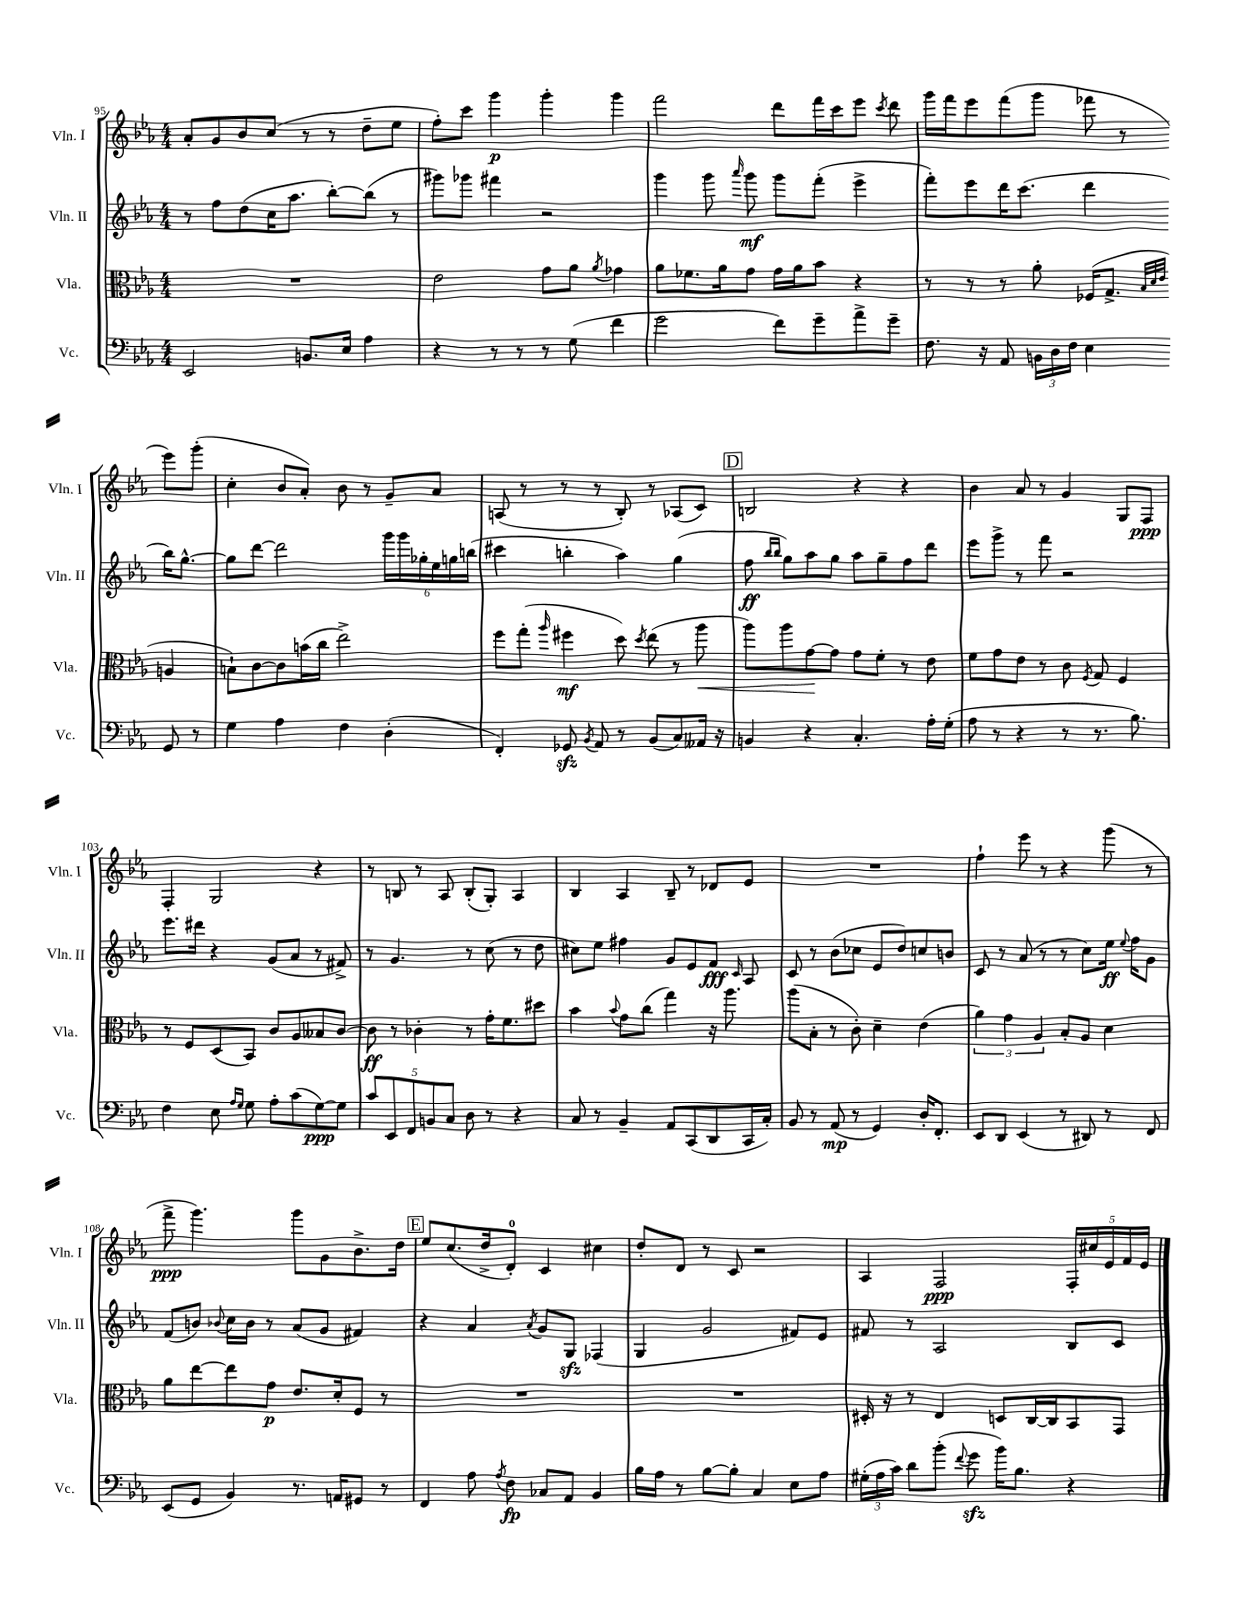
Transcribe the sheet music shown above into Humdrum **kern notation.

**kern	**kern	**kern	**kern
*staff4	*staff3	*staff2	*staff1
*clefF4	*clefC3	*clefG2	*clefG2
*k[b-e-a-]	*k[b-e-a-]	*k[b-e-a-]	*k[b-e-a-]
*M4/4	*M4/4	*M4/4	*M4/4
2EE-	1r	8r	8a-'
.	.	8ff	8g
.	.	(8dd	8b-
.	.	16cc	(8cc
.	.	8.aa-	.
8.BB	.	.	8r
.	.	[8bb-')	8r
16E-	.	.	.
4A-	.	(8bb-]	8dd~
.	.	8r	8ee-
=	=	=	=
4r	2e-	8ggg#)	8ff')
.	.	8ggg-	8ccc
8r	.	4fff#	4ggg
8r	.	.	.
8r	8g	2r	4ggg'
(8G	8a-	.	.
.	8qa-	.	.
4f	4g-	.	4ggg
=	=	=	=
2g	8a-	4ggg	2fff
.	8.f-	.	.
.	.	8ggg	.
.	16a-	.	.
.	.	16qqaaa-	.
.	8g	8ggg	.
8f)	16g	8ggg	8ddd
.	16a-	.	.
8g~	8b-	(8fff'	16fff
.	.	.	16ccc
8a-^	4r	4eee-^	8eee-
.	.	.	8qccc
8g~	.	.	8ddd
=	=	=	=
8.F	8r	8fff')	16ggg
.	.	.	16fff
.	8r	8eee-	8eee-
16r	.	.	.
8AA-	8r	16ddd	(8fff
.	.	(8.ccc	.
24BB	8a-'	.	8ggg
24D	.	.	.
24F	.	.	.
4E-	(16F-	4ddd	8fff-
.	8.G^	.	.
.	.	.	8r
.	32qqB-	.	.
.	32qqd	.	.
.	32qqe-	.	.
8GG	4A	16bb-)	8eee-)
.	.	[8.gg^^	.
8r	.	.	(8ggg'
=	=	=	=
4G	8B`)	8gg]	4cc'
.	[8c	[8ddd	.
4A-	8c]	2ddd]	8b-
.	(16b	.	8a-')
.	16cc	.	.
4F	2ee-^)	.	8b-
.	.	.	8r
(4D'	.	24ggg	8g~
.	.	24ggg	.
.	.	24gg-'	.
.	.	24ee-	8a-
.	.	24gg	.
.	.	(24bb	.
=	=	=	=
4FF')	8ff	4ccc#	(8A
.	(8gg'	.	8r
.	16qqaa-	.	.
8GG-	4ff#	4bb'	8r
8qBB-	.	.	.
8AA-	.	.	8r
8r	8dd)	4aa-)	8B-')
.	8qdd	.	.
(8BB-	(8ee-	.	8r
8C)	8r	(4gg	(8A-
16AA--	8aa-	.	8c)
16r	.	.	.
=	=	=	=
4BB	8aa-)	8ff	2B
.	.	16qqbb-	.
.	.	16qqbb-	.
.	8aa-	8gg)	.
4r	[8g	8aa-	.
.	8g]	8gg	.
4.C'	8g	8aa-	4r
.	8f'	8gg~	.
.	8r	8ff	4r
16A-'	8e-	8ddd	.
(16G'	.	.	.
=	=	=	=
8A-	8f	8eee-	4b-
8r	8g	8ggg^	.
4r	8e-	8r	8a-
.	8r	8fff	8r
8r	8c	2r	4g
.	8qF	.	.
8.r	8G	.	.
.	4F	.	8G
8.B-)	.	.	.
.	.	.	8F
=	=	=	=
4F	8r	8.eee-	4F'
.	8F	.	.
.	.	16ddd#	.
8E-	(8D	4r	2G
16qqA-	.	.	.
16qqG	.	.	.
8G	8BB-)	.	.
8A-'	8c	(8g	.
(8c	8A-	8a-	.
[8G)	8B--	8r	4r
8G]	[8c	8f#^)	.
=	=	=	=
10c	8c]	8r	8r
10EE-	.	.	.
.	8r	4.g	8B
10FF	.	.	.
.	4c-'	.	8r
10BB	.	.	.
.	.	.	8A-
10C	.	.	.
8D	8r	8r	(8B'
8r	16g'	(8cc	8G')
.	8.f	.	.
4r	.	8r	4A-
.	8dd#	8dd	.
=	=	=	=
8C	4b-	8cc#)	4B-
8r	.	8ee-	.
.	8qqb-	.	.
4BB-~	8g	4ff#	4A-
.	(8cc	.	.
8AA-	4gg)	8g	8B-~
(8CC	.	8e-	8r
8DD	16r	8f	8d-
.	8.aa-	.	.
.	.	16qqc	.
16CC	.	8A-	8e-
16C')	.	.	.
=	=	=	=
8BB-	(8aa-	8c	1r
8r	8B-'	8r	.
(8AA-	8r	(8b-	.
8r	8c')	8cc-	.
4GG)	4d~	8e-	.
.	.	8dd)	.
16D'	(4e-	8cc	.
8.FF'	.	.	.
.	.	8b	.
=	=	=	=
8EE-	6a-)	8c	4ff`
8DD	.	8r	.
.	6g	.	.
(4EE-	.	(8a-	8eee-
.	6A-	.	.
.	.	8r	8r
8r	8B-'	8r	4r
8DD#)	8A-	8cc)	.
8r	4d	16ee-	(8ggg
.	.	8qqee-	.
.	.	16ff	.
8FF	.	8g	8r
=	=	=	=
(8EE-	8a-	(8f	8fff^
8GG	[8ee-	8b)	4.ggg)
.	.	8qqb-	.
4BB-)	8ee-]	16cc	.
.	.	16b-	.
.	8g	8r	.
8.r	8.e-	(8a-	8ggg
.	.	8g	8g
16AA	16d'	.	.
8GG#	8F	4f#)	8.b-^
8r	8r	.	.
.	.	.	16dd
=	=	=	=
4FF	1r	4r	8ee-
.	.	.	(8.cc
8A-	.	4a-	.
.	.	.	16dd^
8qA-	.	.	.
8F	.	.	8d')
.	.	8qa-	.
8C-	.	8g	4c
8AA-	.	8G	.
4BB-	.	(4F-	4cc#
=	=	=	=
16B-	1r	4G	8dd'
16A-	.	.	.
8r	.	.	8d
[8B-	.	2g	8r
8B-']	.	.	8c
4C	.	.	2r
8E-	.	8f#)	.
8A-	.	8e-	.
=	=	=	=
(24G#'	16D#'	8f#	4A-
24A-	.	.	.
.	16r	.	.
24c)	.	.	.
8d	8r	8r	.
(8b-'	4E-	2A-	2F
8qqf	.	.	.
8g	.	.	.
16b-)	8D	.	.
8.B-	.	.	.
.	[16C	.	.
.	16C]	.	.
4r	8BB-	8B-	20F'
.	.	.	20cc#
.	.	.	20e-
.	8GG	8c	.
.	.	.	20f
.	.	.	20e-
==	==	==	==
*-	*-	*-	*-
